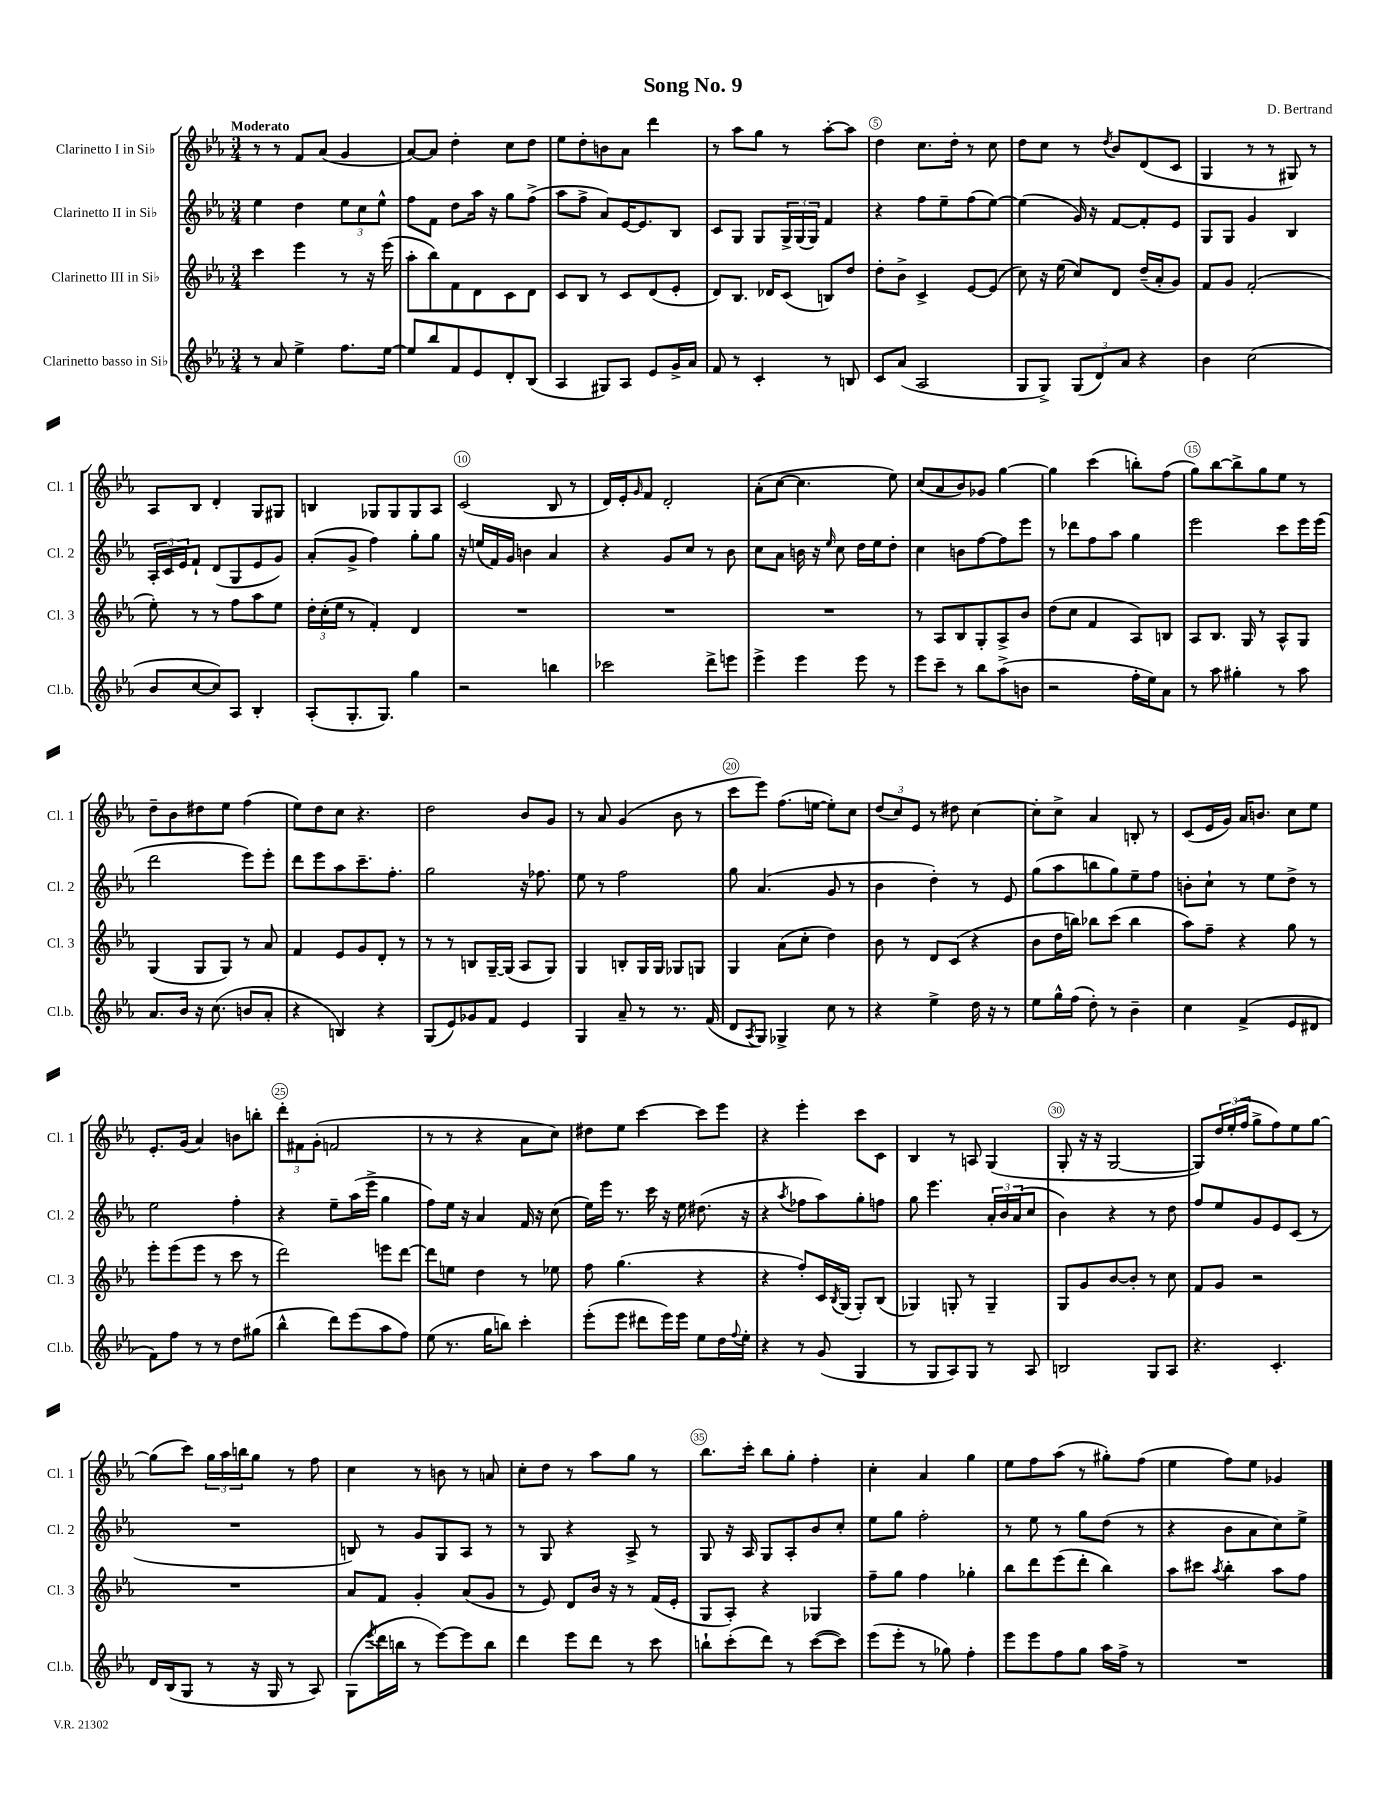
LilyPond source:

\header { title = "Song No. 9" composer = "D. Bertrand" }
<<
\new StaffGroup <<
\new Staff = "s0" \with { instrumentName = "Clarinetto I in Sib" shortInstrumentName = "Cl. 1" } {
    \clef treble \key ees \major \numericTimeSignature \time 3/4 \tempo "Moderato"
    r8 r8 f'8 aes'8( g'4 |
    aes'8~) aes'8 d''4-. c''8 d''8 |
    ees''8 d''8-. b'8 aes'8 d'''4 |
    r8 aes''8 g''8 r8 aes''8~-. aes''8 |
    d''4 c''8. d''16-. r8 c''8 |
    d''8 c''8 r8 \acciaccatura { d''8 } bes'8 d'8( c'8 |
    g4 r8 r8 gis8) r8 |
    aes8 bes8 d'4-. g8 gis8 |
    b4 ges8 ges8 ges8 aes8 |
    c'2( bes8 r8 |
    d'16) ees'16-. \grace { g'16 } f'8 d'2-. |
    aes'8-.( c''8~ c''4. ees''8) |
    c''8( aes'8 bes'8) ges'8 g''4~ |
    g''4 c'''4( b''8-.) f''8( |
    g''8) bes''8~ bes''8-> g''8 ees''8 r8 |
    d''8-- bes'8 dis''8 ees''8 f''4( |
    ees''8) d''8 c''8 r4. |
    d''2 bes'8 g'8 |
    r8 aes'8 g'4( bes'8 r8 |
    c'''8 ees'''8) f''8.( e''16~ e''8-.) c''8 |
    \tuplet 3/2 { d''8( c''8) ees'8 } r8 dis''8 c''4~ |
    c''8-. c''8-> aes'4 b8-. r8 |
    c'8( ees'16 g'16) aes'16 b'8. c''8 ees''8 |
    ees'8.-. g'16( aes'4) b'8 b''8-. |
    \tuplet 3/2 { d'''8-. fis'8 g'8-.( } f'2 |
    r8 r8 r4 aes'8 c''8) |
    dis''8 ees''8 c'''4~ c'''8 ees'''8 |
    r4 ees'''4-. c'''8 c'8 |
    bes4 r8 a8 g4( |
    g8-. r16 r16 g2~ |
    g8) \tuplet 3/2 { d''16 ees''16-.( f''16 } g''8-> f''8) ees''8 g''8~ |
    g''8( c'''8) \tuplet 3/2 { g''16 aes''16 b''16 } g''8 r8 f''8 |
    c''4 r8 b'8 r8 a'8 |
    c''8-. d''8 r8 aes''8 g''8 r8 |
    bes''8. c'''16-. bes''8 g''8-. f''4-. |
    c''4-. aes'4 g''4 |
    ees''8 f''8 aes''8( r8 gis''8-.) f''8( |
    ees''4 f''8) ees''8 ges'4 \bar "|." |
}
\new Staff = "s1" \with { instrumentName = "Clarinetto II in Sib" shortInstrumentName = "Cl. 2" } {
    \clef treble \key ees \major \numericTimeSignature \time 3/4
    ees''4 d''4 \tuplet 3/2 { ees''8 c''8 ees''8-^ } |
    f''8 f'8 d''8 aes''16 r16 g''8 f''8->( |
    aes''8 f''8-> aes'8) ees'16~ ees'8. bes8 |
    c'8 g8 g8 \tuplet 3/2 { g16-> g16( g16) } f'4 |
    r4 f''8 ees''8-- f''8( ees''8~) |
    ees''4( g'16) r16 f'8~ f'8-. ees'8 |
    g8 g8 g'4 bes4 |
    \tuplet 3/2 { aes16-. c'16 ees'16 } f'8-! d'8( g8 ees'8 g'8) |
    aes'8-.( g'8-> f''4) g''8-. g''8 |
    r16 e''16( f'16) g'16 b'4 aes'4 |
    r4 g'8 c''8 r8 bes'8 |
    c''8 aes'8 b'16 r16 \grace { ees''16 } c''8 d''16 ees''16 d''8-. |
    c''4 b'8 f''8~ f''8 ees'''8 |
    r8 des'''8 f''8 aes''8 g''4 |
    ees'''2 c'''8 ees'''16 ees'''16( |
    d'''2 ees'''8) ees'''8-. |
    d'''8 ees'''8 aes''8 c'''8.-- f''8.-. |
    g''2 r16 fes''8. |
    ees''8 r8 f''2 |
    g''8 aes'4.( g'8 r8 |
    bes'4 d''4-.) r8 ees'8 |
    g''8( aes''8 b''8 g''8) ees''8-- f''8 |
    b'8-. c''8-! r8 ees''8 d''8-> r8 |
    ees''2 f''4-. |
    r4 ees''8-- aes''16( ees'''16-> g''4 |
    f''8) ees''16 r16 aes'4 f'16 r16 c''8( |
    ees''16) ees'''16 r8. c'''16 r16 ees''16 dis''8.( r16 |
    r4 \acciaccatura { aes''8 } fes''8 aes''8) g''8-. f''8 |
    g''8 ees'''4. \tuplet 3/2 { aes'16-. bes'16 aes'16( } c''8 |
    bes'4) r4 r8 d''8 |
    f''8 ees''8 g'8 ees'8 c'8( r8 |
    R2. |
    b8) r8 g'8 g8 aes8 r8 |
    r8 g8 r4 aes8-> r8 |
    g8 r16 aes16 g8 aes8-. bes'8 c''8-. |
    ees''8 g''8 f''2-. |
    r8 ees''8 r8 g''8 d''8( r8 |
    r4 bes'8 aes'8 c''8) ees''8-> \bar "|." |
}
\new Staff = "s2" \with { instrumentName = "Clarinetto III in Sib" shortInstrumentName = "Cl. 3" } {
    \clef treble \key ees \major \numericTimeSignature \time 3/4
    c'''4 ees'''4 r8 r16 ees'''16( |
    aes''8-. bes''8) f'8 d'8 c'8 d'8 |
    c'8 bes8 r8 c'8 d'8( ees'8-. |
    d'8) bes8. des'16 c'8( b8) d''8 |
    d''8-. bes'8-> c'4-> ees'8~ ees'8( |
    c''8) r16 ees''16( c''8) d'8 d''16--( aes'16-. g'8) |
    f'8 g'8 f'2-.( |
    ees''8-.) r8 r8 f''8 aes''8 ees''8 |
    \tuplet 3/2 { d''16-. c''16-.( ees''16 } r8 f'4-.) d'4 |
    R2. |
    R2. |
    R2. |
    r8 aes8 bes8 g8-. aes8-> bes'8 |
    d''8( c''8 f'4 aes8) b8 |
    aes8 bes8. g16 r8 aes8-^ g8 |
    g4( g8 g8) r8 aes'8 |
    f'4 ees'8 g'8 d'8-. r8 |
    r8 r8 b8 g16~-- g16( aes8 g8) |
    g4 b8-. g16 g16 ges8 g8 |
    g4 aes'8( c''8-. d''4) |
    bes'8 r8 d'8 c'8( r4 |
    bes'8 d''16 b''16) bes''8 c'''8( bes''4 |
    aes''8) f''8-- r4 g''8 r8 |
    ees'''8-. ees'''8( ees'''8 r8 c'''8 r8 |
    d'''2) e'''8 d'''8~ |
    d'''8 e''8 d''4 r8 ees''8 |
    f''8 g''4.( r4 |
    r4 f''8-.) c'16 \acciaccatura { bes8 } g16( g8-.) bes8( |
    ges4) g8-. r8 g4-- |
    g8 g'8 bes'8~ bes'8-. r8 c''8 |
    f'8 g'8 r2 |
    R2. |
    aes'8 f'8 g'4-. aes'8( g'8 |
    r8 ees'8) d'8 bes'16 r16 r8 f'16( ees'16-. |
    g8 aes8-.) r4 ges4 |
    f''8-- g''8 f''4 ges''4-. |
    bes''8 d'''8 ees'''8( d'''8-. bes''4) |
    aes''8 cis'''8 \acciaccatura { aes''8 } bes''4-. aes''8 f''8 \bar "|." |
}
\new Staff = "s3" \with { instrumentName = "Clarinetto basso in Sib" shortInstrumentName = "Cl.b." } {
    \clef treble \key ees \major \numericTimeSignature \time 3/4
    r8 aes'8 ees''4-> f''8. ees''16~ |
    ees''8 bes''8 f'8 ees'8 d'8-. bes8( |
    aes4 gis8) aes8 ees'8 g'16-> aes'16 |
    f'8 r8 c'4-. r8 b8 |
    c'8 aes'8( aes2 |
    g8 g8->) \tuplet 3/2 { g8( d'8) aes'8 } r4 |
    bes'4 c''2( |
    bes'8 c''8~ c''8) aes8 bes4-. |
    aes8-.( g8.-. g8.) g''4 |
    r2 b''4 |
    ces'''2 d'''8-> e'''8 |
    ees'''4-> ees'''4 ees'''8 r8 |
    ees'''8 c'''8-- r8 bes''8 aes''8->( b'8 |
    r2 f''16-. ees''16) aes'8 |
    r8 aes''8 gis''4-. r8 aes''8 |
    aes'8. bes'16 r16 c''8.( b'8 aes'8-. |
    r4 b4) r4 |
    g8( ees'8) ges'8 f'8 ees'4 |
    g4 aes'8-- r8 r8. f'16( |
    d'8 \acciaccatura { aes8 } g8) ges4-> c''8 r8 |
    r4 ees''4-> d''16 r16 r8 |
    ees''8 g''16-^ f''16( d''8-.) r8 bes'4-- |
    c''4 f'4->( ees'8 dis'8 |
    f'8) f''8 r8 r8 d''8 gis''8( |
    bes''4-^ d'''8) ees'''8( aes''8 f''8) |
    ees''8( r8. g''16 b''8) c'''4-. |
    ees'''8-.( ees'''8 dis'''8 ees'''16) ees'''16 ees''8 d''16 \appoggiatura { f''8 } ees''16-. |
    r4 r8 g'8( g4 |
    r8 g8 aes8) g8 r8 aes8 |
    b2 g8 aes8 |
    r4. c'4.-. |
    d'16 bes16( g8 r8 r16 g16 r8 aes8) |
    g8( \acciaccatura { ees'''8 } d'''16 b''16 r8 ees'''8~) ees'''8 b''8 |
    d'''4 ees'''8 d'''8 r8 c'''8 |
    b''8-! c'''8-.( d'''8) r8 c'''8~( c'''8) |
    ees'''8( ees'''8-. r8 ges''8) f''4-. |
    ees'''8 ees'''8 f''8 g''8 aes''16 f''16-> r8 |
    R2. \bar "|." |
}
>>
>>
\layout { \context { \Score \override BarNumber.break-visibility = ##(#f #t #t) barNumberVisibility = #(every-nth-bar-number-visible 5) \override BarNumber.stencil = #(make-stencil-circler 0.1 0.3 ly:text-interface::print) } }
